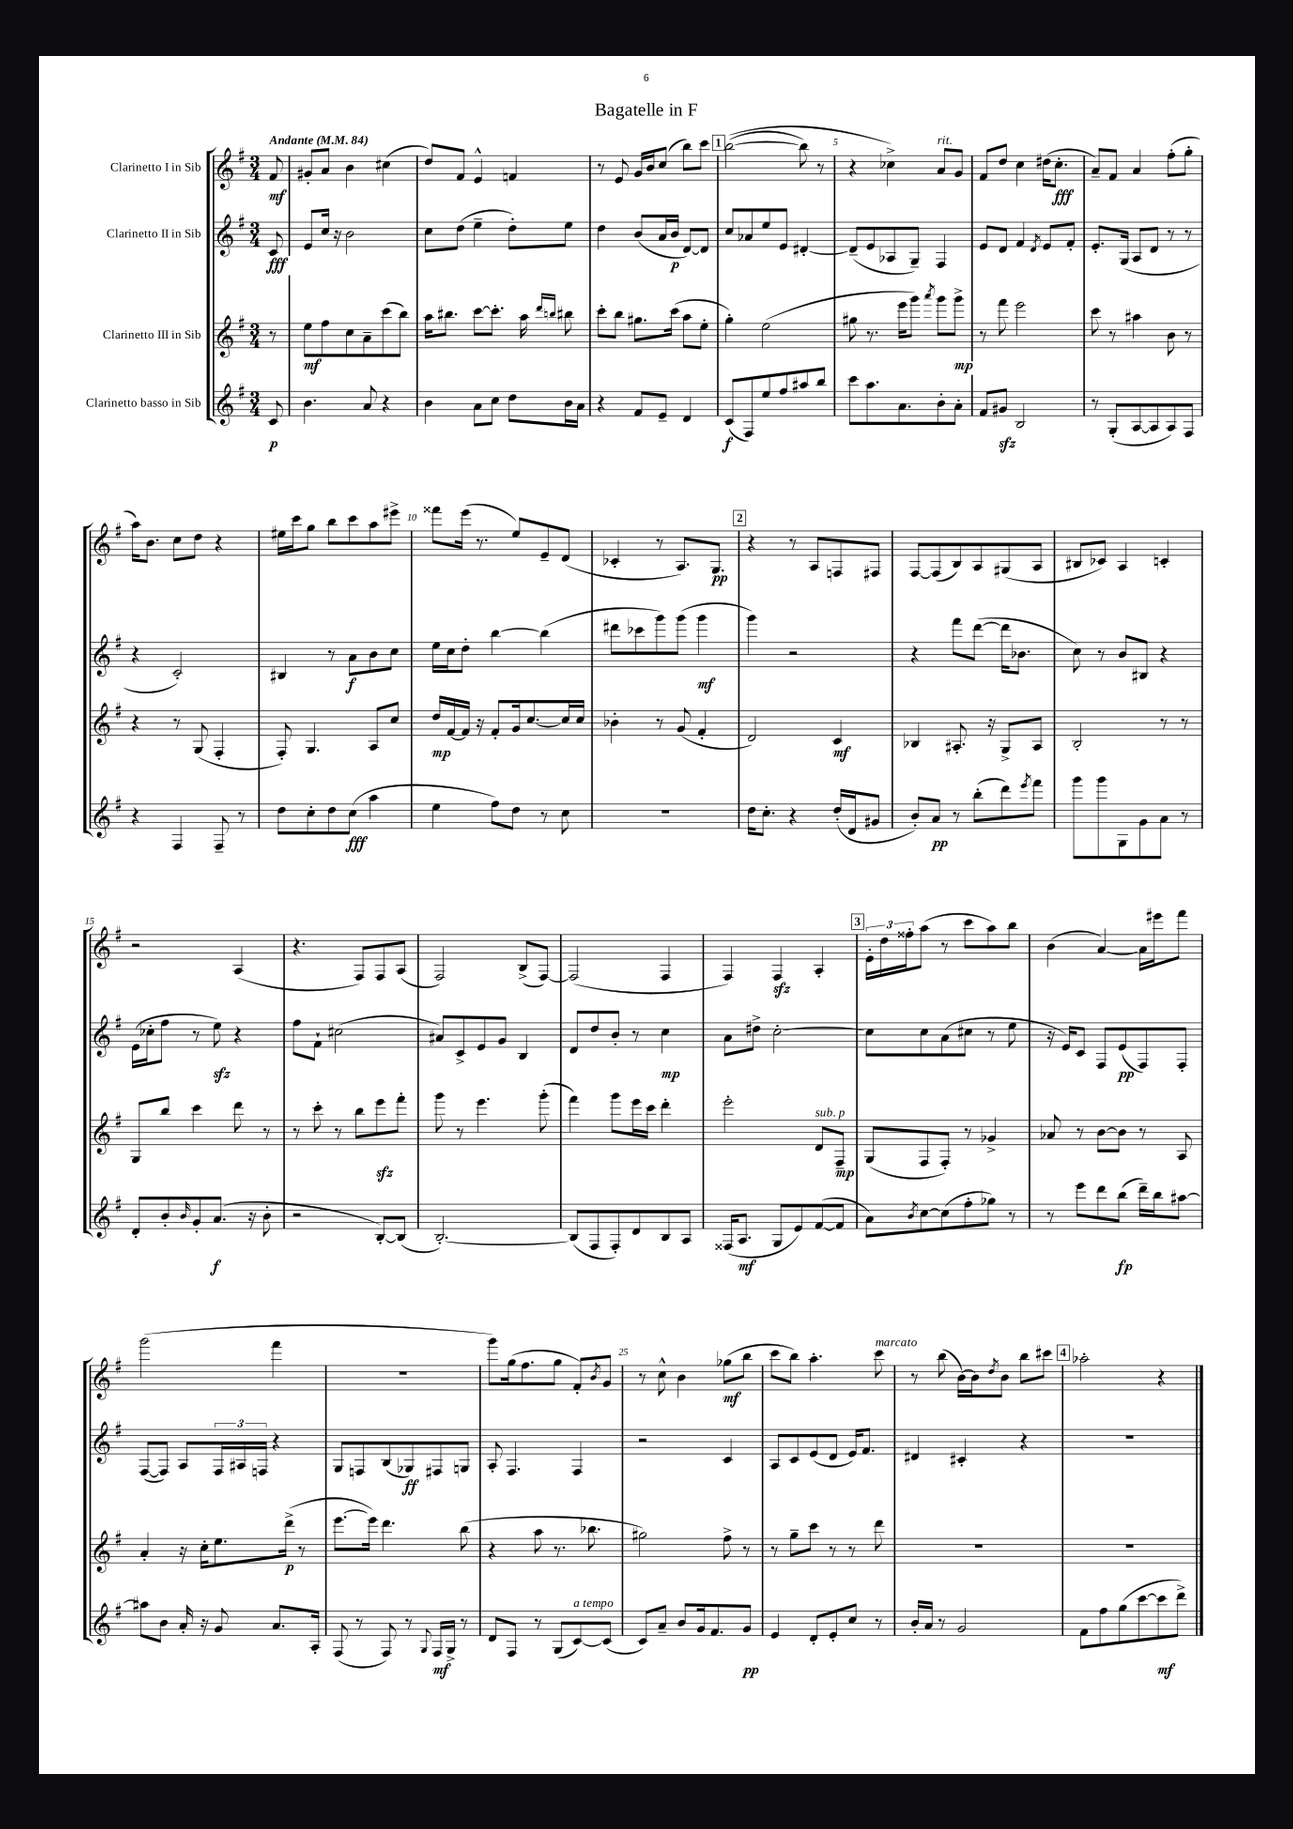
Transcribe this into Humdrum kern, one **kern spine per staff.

**kern	**dynam	**kern	**dynam	**kern	**dynam	**kern	**dynam
*part4	*part4	*part3	*part3	*part2	*part2	*part1	*part1
*staff4	*staff4	*staff3	*staff3	*staff2	*staff2	*staff1	*staff1
*I"Clarinetto basso in Sib	*	*I"Clarinetto III in Sib	*	*I"Clarinetto II in Sib	*	*I"Clarinetto I in Sib	*
*clefG2	*	*clefG2	*	*clefG2	*	*clefG2	*
*k[f#]	*	*k[f#]	*	*k[f#]	*	*k[f#]	*
*M3/4	*	*M3/4	*	*M3/4	*	*M3/4	*
*MM84	*	*MM84	*	*MM84	*	*MM84	*
=	=	=	=	=	=	=	=
!	!	!	!	!	!	!LO:TX:a:B:t=Andante	!
8c/	p	8r	.	8c/	fff	8f#/	mf
=1	=1	=1	=1	=1	=1	=1	=1
4.b\	.	8ee\L	mf	8e/L	.	8g#X'/L	.
.	.	8ff#\	.	16cc/Jk	.	8a/J	.
.	.	.	.	16r	.	.	.
.	.	8cc\	.	2b\	.	4b\	.
8a/	.	8a~\	.	.	.	.	.
4r	.	(8ccc\	.	.	.	(4cc#X\	.
.	.	8bb\J)	.	.	.	.	.
=2	=2	=2	=2	=2	=2	=2	=2
4b\	.	16aa\KL	.	8cc\L	.	8dd/L)	.
.	.	8.bb#X\J	.	.	.	.	.
.	.	.	.	(8dd\J	.	8f#/J	.
8a\L	.	[8ccc\L	.	4ee~\	.	4e^^/	.
8cc\J	.	8.ccc'\J]	.	.	.	.	.
8dd\L	.	.	.	8dd'\L)	.	4fn/	.
.	.	16aa\	.	.	.	.	.
.	.	16qqddd/LL	.	.	.	.	.
.	.	16qqbbn/JJ	.	.	.	.	.
16b\L	.	8bb#X\	.	8ee\J	.	.	.
16a\JJ	.	.	.	.	.	.	.
=3	=3	=3	=3	=3	=3	=3	=3
4r	.	8ccc'\L	.	4dd\	.	8r	.
.	.	8bb\J	.	.	.	8e/	.
8f#/L	.	8.gg#X\L	.	(8b/L	.	16g/LL	.
.	.	.	.	.	.	16b/J	.
8e~/J	.	.	.	16a/L	.	(8cc/J	.
.	.	(16ccc\Jk	.	16b/JJ	p	.	.
4d/	.	8aa\L	.	[8d/L)	.	8bb\L)	.
.	.	8ee'\J	.	8d/J]	.	8ccc\J	.
!!LO:REH:place=s1:t=1
=4	=4	=4	=4	=4	=4	=4	=4
(8c/L	f	4gg'\)	.	8cc/L	.	(([2bb\	.
8F#/)	.	.	.	8a-X/	.	.	.
8ee/	.	(2ee\	.	8ee/	.	.	.
8ff#/	.	.	.	8e/J	.	.	.
8aa#X/	.	.	.	[4d#X'/	.	8bb\])	.
8bb/J	.	.	.	.	.	8r	.
=5	=5	=5	=5	=5	=5	=5	=5
8ccc\L	.	8gg#X\	.	(8d#~/L]	.	4r	.
8.aa\	.	8.r	.	8e/	.	.	.
.	.	.	.	8A-X/	.	4cc-X^\)	.
8.a\	.	16eee\KL	.	.	.	.	.
.	.	8ggg\J)	.	8G~/J)	.	.	.
.	.	8qaaa/	.	.	.	.	.
!	!	!	!	!	!	!LO:TX:a:i:t=rit.	!
8b'\	.	8ggg\L	.	4F#/	.	8a/L	.
8a'\J	.	8ggg^\J	mp	.	.	8g/J	.
=6	=6	=6	=6	=6	=6	=6	=6
8f#/L	.	8r	.	8e/L	.	8f#/L	.
8g#Xzz/J	.	8fff#\	.	8d/J	.	8dd/J	.
2B/	.	2eee\	.	4f#/	.	4cc\	.
.	.	.	.	8qd/	.	.	.
.	.	.	.	8e/L	.	(16dd#X\KL	.
.	.	.	.	.	.	8.cc'\J	fff
.	.	.	.	8f#'/J	.	.	.
=7	=7	=7	=7	=7	=7	=7	=7
8r	.	8ccc\	.	8.e'/L	.	8a~/L)	.
(8G'/L	.	8r	.	.	.	8f#/J	.
.	.	.	.	(16G/Jk	.	.	.
[8A/	.	4aa#X\	.	8A/L	.	4a/	.
8A/]	.	.	.	8d/J	.	.	.
8A/)	.	8b\	.	8r	.	(8ff#'\L	.
8F#/J	.	8r	.	8r	.	8gg'\J	.
!!LO:LB:g=z
=8	=8	=8	=8	=8	=8	=8	=8
4r	.	4r	.	4r	.	16aa\KL)	.
.	.	.	.	.	.	8.b\J	.
4F#/	.	8r	.	2c'/)	.	8cc\L	.
.	.	(8G/	.	.	.	8dd\J	.
8F#~/	.	4F#'/	.	.	.	4r	.
8r	.	.	.	.	.	.	.
=9	=9	=9	=9	=9	=9	=9	=9
8dd\L	.	8F#'/)	.	4B#X/	.	16ee#X\LL	.
.	.	.	.	.	.	16ccc\J	.
8cc'\	.	4.G/	.	.	.	8gg\J	.
8dd\	.	.	.	8r	.	8bb\L	.
(8cc\J	fff	.	.	8a\L	f	8ccc\	.
4aa\	.	8A/L	.	8b\	.	8aa\	.
.	.	8cc/J	.	8cc\J	.	8eee#X^\J	.
=10	=10	=10	=10	=10	=10	=10	=10
4ee\	.	16dd/LL	mp	16ee\LL	.	8fff##X\L	.
.	.	[16f#/	.	16cc\J	.	.	.
.	.	16f#/JJ]	.	8dd'\J	.	(16eee\Jk	.
.	.	16r	.	.	.	8.r	.
8ff#\L)	.	8f#'/L	.	[4bb\	.	.	.
8dd\J	.	16g/k	.	.	.	8ee/L)	.
.	.	[8.cc/	.	.	.	.	.
8r	.	.	.	(4bb\]	.	8e~/	.
8cc\	.	16cc/L]	.	.	.	(8d/J	.
.	.	16cc/JJ	.	.	.	.	.
=11	=11	=11	=11	=11	=11	=11	=11
2.r	.	4b-X'\	.	8ddd#X\L	.	4c-X'/	.
.	.	.	.	8ccc-X\	.	.	.
.	.	8r	.	8ggg\)	.	8r	.
.	.	(8g/	.	(8ggg\J	.	8.A/L)	.
.	.	4f#'/	.	4ggg\	mf	.	.
.	.	.	.	.	.	8.G/J	pp
!!LO:REH:place=s1:t=2
=12	=12	=12	=12	=12	=12	=12	=12
16dd\KL	.	2d/)	.	4ggg\)	.	4r	.
8.cc'\J	.	.	.	.	.	.	.
4r	.	.	.	2r	.	8r	.
.	.	.	.	.	.	8A/L	.
(16dd'/LL	.	4c/	mf	.	.	8Fn/	.
16d/J	.	.	.	.	.	.	.
8g#X/J	.	.	.	.	.	8F#X/J	.
=13	=13	=13	=13	=13	=13	=13	=13
8b'/L)	.	4B-X/	.	4r	.	[8F#/L	.
8a/J	pp	.	.	.	.	(8F#/]	.
8r	.	8.A#X'/	.	8fff#\L	.	8B/)	.
(8bb'\L	.	.	.	([8ddd\J	.	8A/	.
.	.	16r	.	.	.	.	.
8ddd\)	.	8G^/L	.	16ddd\KL]	.	(8G#X/	.
.	.	.	.	8.b-X\J	.	.	.
8qeee/	.	.	.	.	.	.	.
8fff#\J	.	8A#/J	.	.	.	8A/J	.
=14	=14	=14	=14	=14	=14	=14	=14
8ggg\L	.	2B'/	.	8cc\)	.	8B#X/L	.
8ggg\	.	.	.	8r	.	8c-X/J)	.
8G\	.	.	.	8b/L	.	4A/	.
8g\	.	.	.	8B#X/J	.	.	.
8a\J	.	8r	.	4r	.	4cn'/	.
8r	.	8r	.	.	.	.	.
!!LO:LB:g=z
=15	=15	=15	=15	=15	=15	=15	=15
8d'/L	.	8G/L	.	(16e\LL	.	2r	.
.	.	.	.	16cc-X'\J	.	.	.
8b'/	.	8bb/J	.	8ff#\J	.	.	.
16qqb/	.	.	.	.	.	.	.
8g'/	.	4ccc\	.	8r	.	.	.
(8.a/J	f	.	.	8eezz\)	.	.	.
.	.	8ddd\	.	4r	.	(4A/	.
16r	.	.	.	.	.	.	.
8b'\	.	8r	.	.	.	.	.
=16	=16	=16	=16	=16	=16	=16	=16
2r	.	8r	.	8ff#\L	.	4.r	.
.	.	8ccc'\	.	8f#`\J	.	.	.
.	.	8r	.	(2cc#X\	.	.	.
.	.	8bb\L	.	.	.	8F#/L)	.
[8B'/L)	.	8eeezz\	.	.	.	8F#/	.
(8B/J]	.	8fff#'\J	.	.	.	(8A/J	.
=17	=17	=17	=17	=17	=17	=17	=17
[2.B'/)	.	8ggg\	.	8a#X/L)	.	2F#/)	.
.	.	8r	.	8c^/	.	.	.
.	.	4.eee\	.	8e/	.	.	.
.	.	.	.	8g/J	.	.	.
.	.	.	.	4B/	.	(8B^/L	.
.	.	(8ggg'\	.	.	.	[8F#/J)	.
=18	=18	=18	=18	=18	=18	=18	=18
(8B/L]	.	4fff#\)	.	8d/L	.	(2F#/]	.
8F#/	.	.	.	8dd/	.	.	.
8F#'/)	.	8ggg\L	.	8b'/J	.	.	.
8d/	.	16eee\L	.	8r	.	.	.
.	.	16ccc\JJ	.	.	.	.	.
8B/	.	4ddd'\	.	4cc\	mp	4F#/	.
8A/J	.	.	.	.	.	.	.
=19	=19	=19	=19	=19	=19	=19	=19
(16F##X/KL	.	2eee'\	.	8a\L	.	4F#/)	.
8.A/J	mf	.	.	.	.	.	.
.	.	.	.	8dd#X^\J	.	.	.
8G/L	.	.	.	[2cc'\	.	4F#zz/	.
8e/)	.	.	.	.	.	.	.
!	!	!LO:TX:a:i:t=sub. p	!	!	!	!	!
([8f#/	.	8d/L	.	.	.	4A'/	.
8f#/J]	.	8F#~/J	mp	.	.	.	.
!!LO:REH:place=s1:t=3
=20	=20	=20	=20	=20	=20	=20	=20
8a\L)	.	(8G/L	.	8cc\L]	.	24e'\LL	.
.	.	.	.	.	.	24dd\	.
.	.	.	.	.	.	24ff##X'\J	.
8qb/	.	.	.	.	.	.	.
[8cc\	.	8F#/	.	8cc\	.	(8aa\J	.
(8cc\]	.	8F#'/J)	.	(8a\	.	8r	.
8ff#'\	.	8r	.	8cc#X\J	.	8ccc\L	.
8gg-X\J)	.	4g-X^/	.	8r	.	8aa\)	.
8r	.	.	.	8ee\	.	8bb\J	.
=21	=21	=21	=21	=21	=21	=21	=21
8r	.	8a-X/	.	16r	.	(4b\	.
.	.	.	.	16e/KL)	.	.	.
8eee\L	.	8r	.	8c/J	.	.	.
8ddd\	.	[8b\L	.	8F#/L	.	[4a/)	.
(8bb\J	fp	8b\J]	.	(8e/	pp	.	.
16ddd~\LL)	.	8r	.	8F#/)	.	16a\LL]	.
16bb\J	.	.	.	.	.	16eee#X\J	.
[8aa#X\J	.	8A/	.	8F#'/J	.	8fff#\J	.
!!LO:LB:g=z
=22	=22	=22	=22	=22	=22	=22	=22
8aa#X\L]	.	4a'/	.	([8F#/L	.	(2ggg\	.
8b\J	.	.	.	8F#/J])	.	.	.
16a'/	.	16r	.	8A/L	.	.	.
16r	.	16cc'\KL	.	.	.	.	.
8g/	.	8.ee\	.	24F#/L	.	.	.
.	.	.	.	24A#X/	.	.	.
.	.	.	.	24Fn/JJ	.	.	.
8.a/L	.	.	.	4r	.	4fff#\	.
.	.	(16ddd^\Jk	p	.	.	.	.
.	.	8r	.	.	.	.	.
16A'/Jk	.	.	.	.	.	.	.
=23	=23	=23	=23	=23	=23	=23	=23
(8F#/	.	[8.eee\L	.	8G/L	.	2.r	.
8r	.	.	.	8Fn/	.	.	.
.	.	16eee\Jk])	.	.	.	.	.
8F#/)	.	4.ddd\	.	(8B/	.	.	.
8r	.	.	.	8G-X/)	ff	.	.
8qqG/	.	.	.	.	.	.	.
16F#/LL	mf	.	.	8F#X/	.	.	.
16G^/JJ	.	.	.	.	.	.	.
8r	.	(8bb\	.	8Gn/J	.	.	.
=24	=24	=24	=24	=24	=24	=24	=24
8d/L	.	4r	.	8A'/	.	8ggg\L)	.
8F#/J	.	.	.	4.F#/	.	(16gg\k	.
.	.	.	.	.	.	8.ff#\	.
8r	.	8aa\	.	.	.	.	.
(8G/L	.	8.r	.	.	.	8gg\J	.
!LO:TX:a:i:t=a tempo	!	!	!	!	!	!	!
[8c/)	.	.	.	4F#/	.	8f#'/L)	.
.	.	8.bb-X\	.	.	.	.	.
.	.	.	.	.	.	8qb/	.
(8c/J]	.	.	.	.	.	8g/J	.
=25	=25	=25	=25	=25	=25	=25	=25
8c/L)	.	2gg#X\)	.	2r	.	8r	.
8a~/J	.	.	.	.	.	8cc^^\	.
8b/L	.	.	.	.	.	4b\	.
16g/k	.	.	.	.	.	.	.
8.f#/	.	.	.	.	.	.	.
.	.	8ff#^\	.	4c/	.	(8gg-X\L	mf
8g/J	pp	8r	.	.	.	8bb\J	.
=26	=26	=26	=26	=26	=26	=26	=26
4e/	.	8r	.	8A/L	.	8ccc\L	.
.	.	8gg~\L	.	8c/	.	8bb\J)	.
8d'/L	.	8ccc\J	.	(8e/	.	4.aa'\	.
8e'/	.	8r	.	8d/J	.	.	.
8cc/J	.	8r	.	16e/KL)	.	.	.
.	.	.	.	8.f#/J	.	.	.
!	!	!	!	!	!	!LO:TX:a:i:t=marcato	!
8r	.	8ddd\	.	.	.	8ccc\	.
=27	=27	=27	=27	=27	=27	=27	=27
16b'/LL	.	2.r	.	4d#X/	.	8r	.
16a/JJ	.	.	.	.	.	.	.
8r	.	.	.	.	.	(8bb\	.
2g/	.	.	.	4c#X'/	.	[16b\LL)	.
.	.	.	.	.	.	16b\J]	.
.	.	.	.	.	.	8qdd/	.
.	.	.	.	.	.	8b\J	.
.	.	.	.	4r	.	8bb\L	.
.	.	.	.	.	.	8ccc#X\J	.
!!LO:REH:place=s1:t=4
=28	=28	=28	=28	=28	=28	=28	=28
8f#\L	.	2.r	.	2.r	.	2aa-X'\	.
8ff#\	.	.	.	.	.	.	.
(8gg\	.	.	.	.	.	.	.
[8ccc\	.	.	.	.	.	.	.
8ccc\]	mf	.	.	.	.	4r	.
8ddd^\J)	.	.	.	.	.	.	.
==	==	==	==	==	==	==	==
*-	*-	*-	*-	*-	*-	*-	*-
